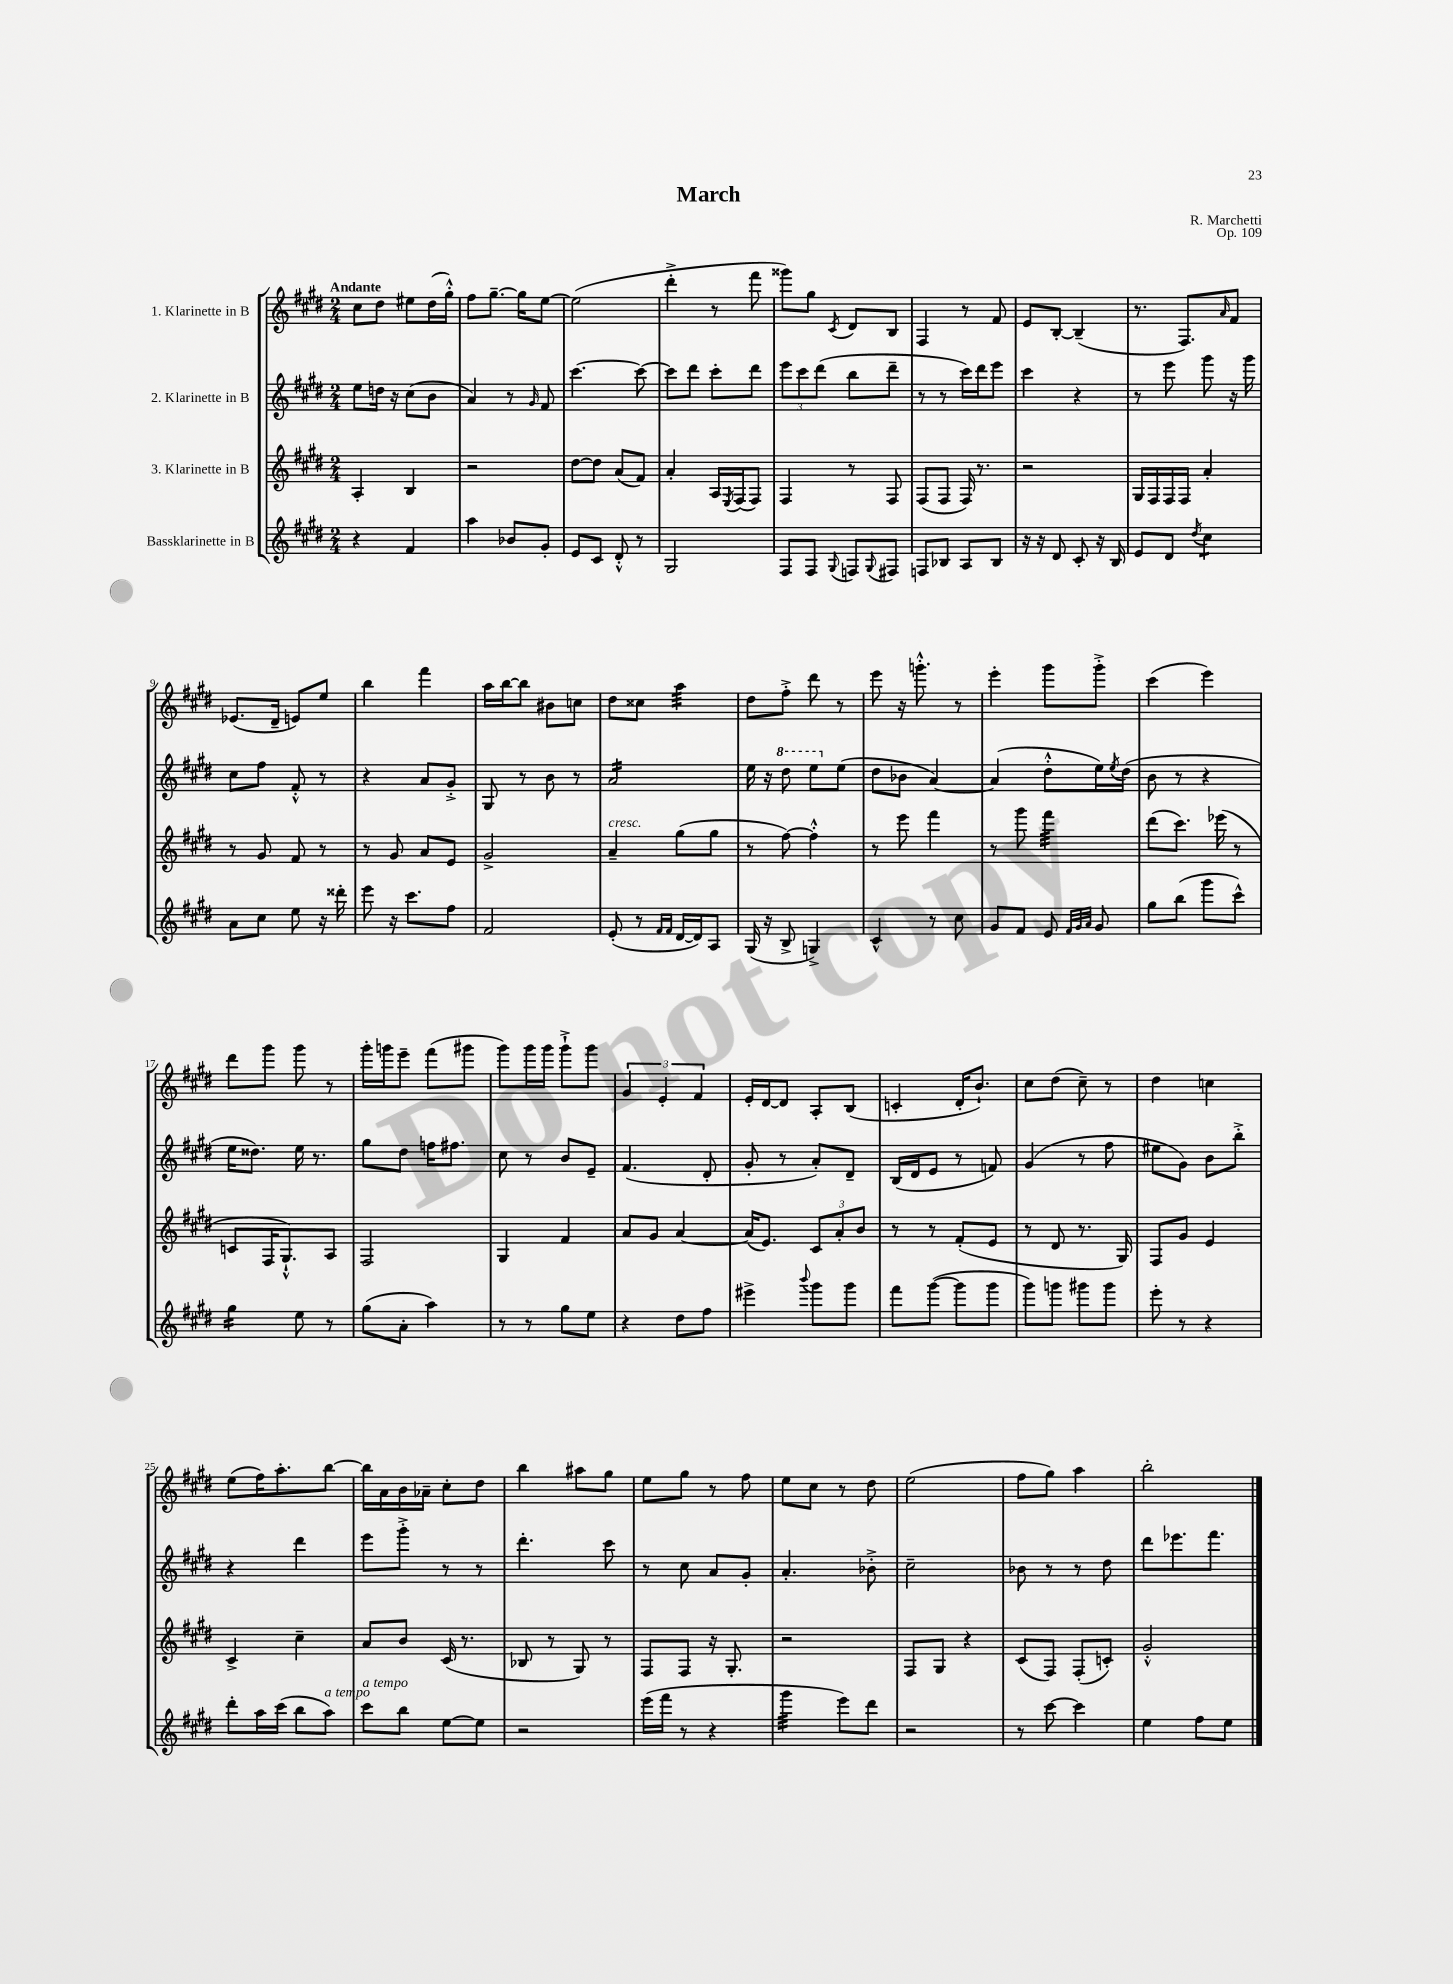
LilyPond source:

\header { title = "March" composer = "R. Marchetti" opus = "Op. 109" }
<<
\new StaffGroup <<
\new Staff = "s0" \with { instrumentName = "1. Klarinette in B" } {
    \clef treble \key e \major \numericTimeSignature \time 2/4 \tempo "Andante"
    cis''8 dis''8 eis''8 dis''16( gis''16-.-^) |
    fis''8 gis''8.~-- gis''16 e''8~ |
    e''2( |
    dis'''4-.-> r8 fis'''8 |
    gisis'''8) gis''8 \acciaccatura { cis'8 } dis'8 b8 |
    fis4 r8 fis'8 |
    e'8 b8~-. b4--( |
    r8. fis8.) \grace { a'16 } fis'8 |
    ees'8.( dis'16-- e'8) e''8 |
    b''4 fis'''4 |
    a''16 b''16~ b''8 bis'8 c''8 |
    dis''8 cisis''8 a''4:32 |
    dis''8 fis''8-.-> dis'''8 r8 |
    e'''8 r16 g'''8.-.-^ r8 |
    e'''4-. gis'''8 gis'''8-.-> |
    cis'''4( e'''4) |
    dis'''8 gis'''8 gis'''8 r8 |
    gis'''16-. g'''16 e'''8-- fis'''8( gis'''8 |
    gis'''8) gis'''16 gis'''16 gis'''8-!-> gis'''8 |
    \tuplet 3/2 { gis'4 e'4-. fis'4 } |
    e'16-. dis'16~ dis'8 a8-. b8( |
    c'4-. dis'16-. b'8.-!) |
    cis''8 dis''8( cis''8--) r8 |
    dis''4 c''4 |
    e''8( fis''16) a''8.-. b''8~ |
    b''16 a'16 b'16 aes'16-- cis''8-. dis''8 |
    b''4 ais''8 gis''8 |
    e''8 gis''8 r8 fis''8 |
    e''8 cis''8 r8 dis''8 |
    e''2( |
    fis''8 gis''8) a''4 |
    b''2-. \bar "|." |
}
\new Staff = "s1" \with { instrumentName = "2. Klarinette in B" } {
    \clef treble \key e \major \numericTimeSignature \time 2/4
    e''8 d''16 r16 cis''8( b'8 |
    a'4) r8 \grace { gis'16 } fis'8 |
    cis'''4.~ cis'''8~ |
    cis'''8 dis'''8 cis'''8-. dis'''8 |
    \tuplet 3/2 { e'''8 cis'''8 dis'''8( } b''8 dis'''8-- |
    r8 r8 cis'''16) dis'''16 e'''8 |
    cis'''4 r4 |
    r8 e'''8 gis'''8 r16 gis'''16 |
    cis''8 fis''8 fis'8-.-^ r8 |
    r4 a'8 gis'8-.-> |
    gis8 r8 b'8 r8 |
    a'2:16 |
    e''16 r16 \ottava #1 dis'''8 e'''8 \ottava #0 e''8( |
    dis''8 bes'8 a'4~) |
    a'4( dis''8-.-^ e''16) \acciaccatura { e''8 } dis''16( |
    b'8 r8 r4 |
    e''16 disis''8.) e''16 r8. |
    gis''8 dis''8 f''16 fis''8. |
    cis''8 r8 b'8 e'8-- |
    fis'4.( dis'8-. |
    gis'8-. r8 a'8-.) dis'8-- |
    b16( dis'16 e'8 r8 f'8) |
    gis'4( r8 fis''8 |
    eis''8 gis'8) b'8 b''8-.-> |
    r4 dis'''4 |
    e'''8 gis'''8-.-> r8 r8 |
    dis'''4.-. cis'''8 |
    r8 cis''8 a'8 gis'8-. |
    a'4.-. bes'8-.-> |
    cis''2-- |
    bes'8 r8 r8 dis''8 |
    dis'''8 ees'''8. fis'''8. \bar "|." |
}
\new Staff = "s2" \with { instrumentName = "3. Klarinette in B" } {
    \clef treble \key e \major \numericTimeSignature \time 2/4
    a4-. b4 |
    r2 |
    dis''8~ dis''8 a'8( fis'8) |
    a'4-. a16 \acciaccatura { e8 } fis16( fis8) |
    fis4 r8 fis8 |
    fis8( fis8 fis16) r8. |
    r2 |
    gis16 fis16 fis16 fis16 a'4-. |
    r8 gis'8 fis'8 r8 |
    r8 gis'8 a'8 e'8 |
    gis'2-> |
    a'4--^\markup { \italic "cresc." } gis''8( gis''8 |
    r8 fis''8~) fis''4-.-^ |
    r8 e'''8 fis'''4 |
    r8 gis'''8 fis'''4:32 |
    dis'''8( cis'''8.) ees'''16( r8 |
    c'8 fis16 gis8.-!-^) a8 |
    fis2 |
    gis4 fis'4 |
    a'8 gis'8 a'4~ |
    a'16( e'8.) \tuplet 3/2 { cis'8 a'8-. b'8 } |
    r8 r8 fis'8-.( e'8 |
    r8 dis'8 r8. gis16) |
    fis8 gis'8 e'4 |
    cis'4-> cis''4-- |
    a'8 b'8 cis'16( r8. |
    bes8 r8 gis8) r8 |
    fis8 fis8 r16 gis8.-. |
    r2 |
    fis8 gis8 r4 |
    cis'8( fis8) fis8-.( c'8-.) |
    gis'2-.-^ \bar "|." |
}
\new Staff = "s3" \with { instrumentName = "Bassklarinette in B" } {
    \clef treble \key e \major \numericTimeSignature \time 2/4
    r4 fis'4 |
    a''4 bes'8 gis'8-. |
    e'8 cis'8 dis'8-.-^ r8 |
    gis2 |
    fis8 fis8 \appoggiatura { gis8 } f8 \appoggiatura { gis8 } fis8 |
    f8 bes8 a8 bes8 |
    r16 r16 dis'8 cis'8-. r16 b16 |
    e'8 dis'8 \acciaccatura { dis''8 } cis''4:8 |
    a'8 cis''8 e''8 r16 disis'''16-. |
    e'''8 r16 cis'''8. fis''8 |
    fis'2 |
    e'8-.( r8 \grace { fis'16 fis'16 } dis'16~ dis'16) a8 |
    gis16( r16 b8-> g4->) |
    cis'4-^ r8 cis''8 |
    gis'8 fis'8 e'8 \grace { fis'32 gis'32 a'32 } gis'8 |
    gis''8 b''8( gis'''8 cis'''8-^) |
    gis''4:16 e''8 r8 |
    gis''8( a'8-. a''4) |
    r8 r8 gis''8 e''8 |
    r4 dis''8 fis''8 |
    eis'''4-> \appoggiatura { b'''8 } gis'''8 gis'''8 |
    fis'''8 gis'''8~( gis'''8 gis'''8 |
    gis'''8) g'''8 gis'''8 gis'''8 |
    e'''8-. r8 r4 |
    dis'''8-. a''16 cis'''16( b''8 a''8^\markup { \italic "a tempo" }) |
    cis'''8^\markup { \italic "a tempo" } b''8 e''8~ e''8 |
    r2 |
    e'''16( fis'''16 r8 r4 |
    gis'''4:32 e'''8) dis'''8 |
    r2 |
    r8 cis'''8~ cis'''4 |
    e''4 fis''8 e''8 \bar "|." |
}
>>
>>
